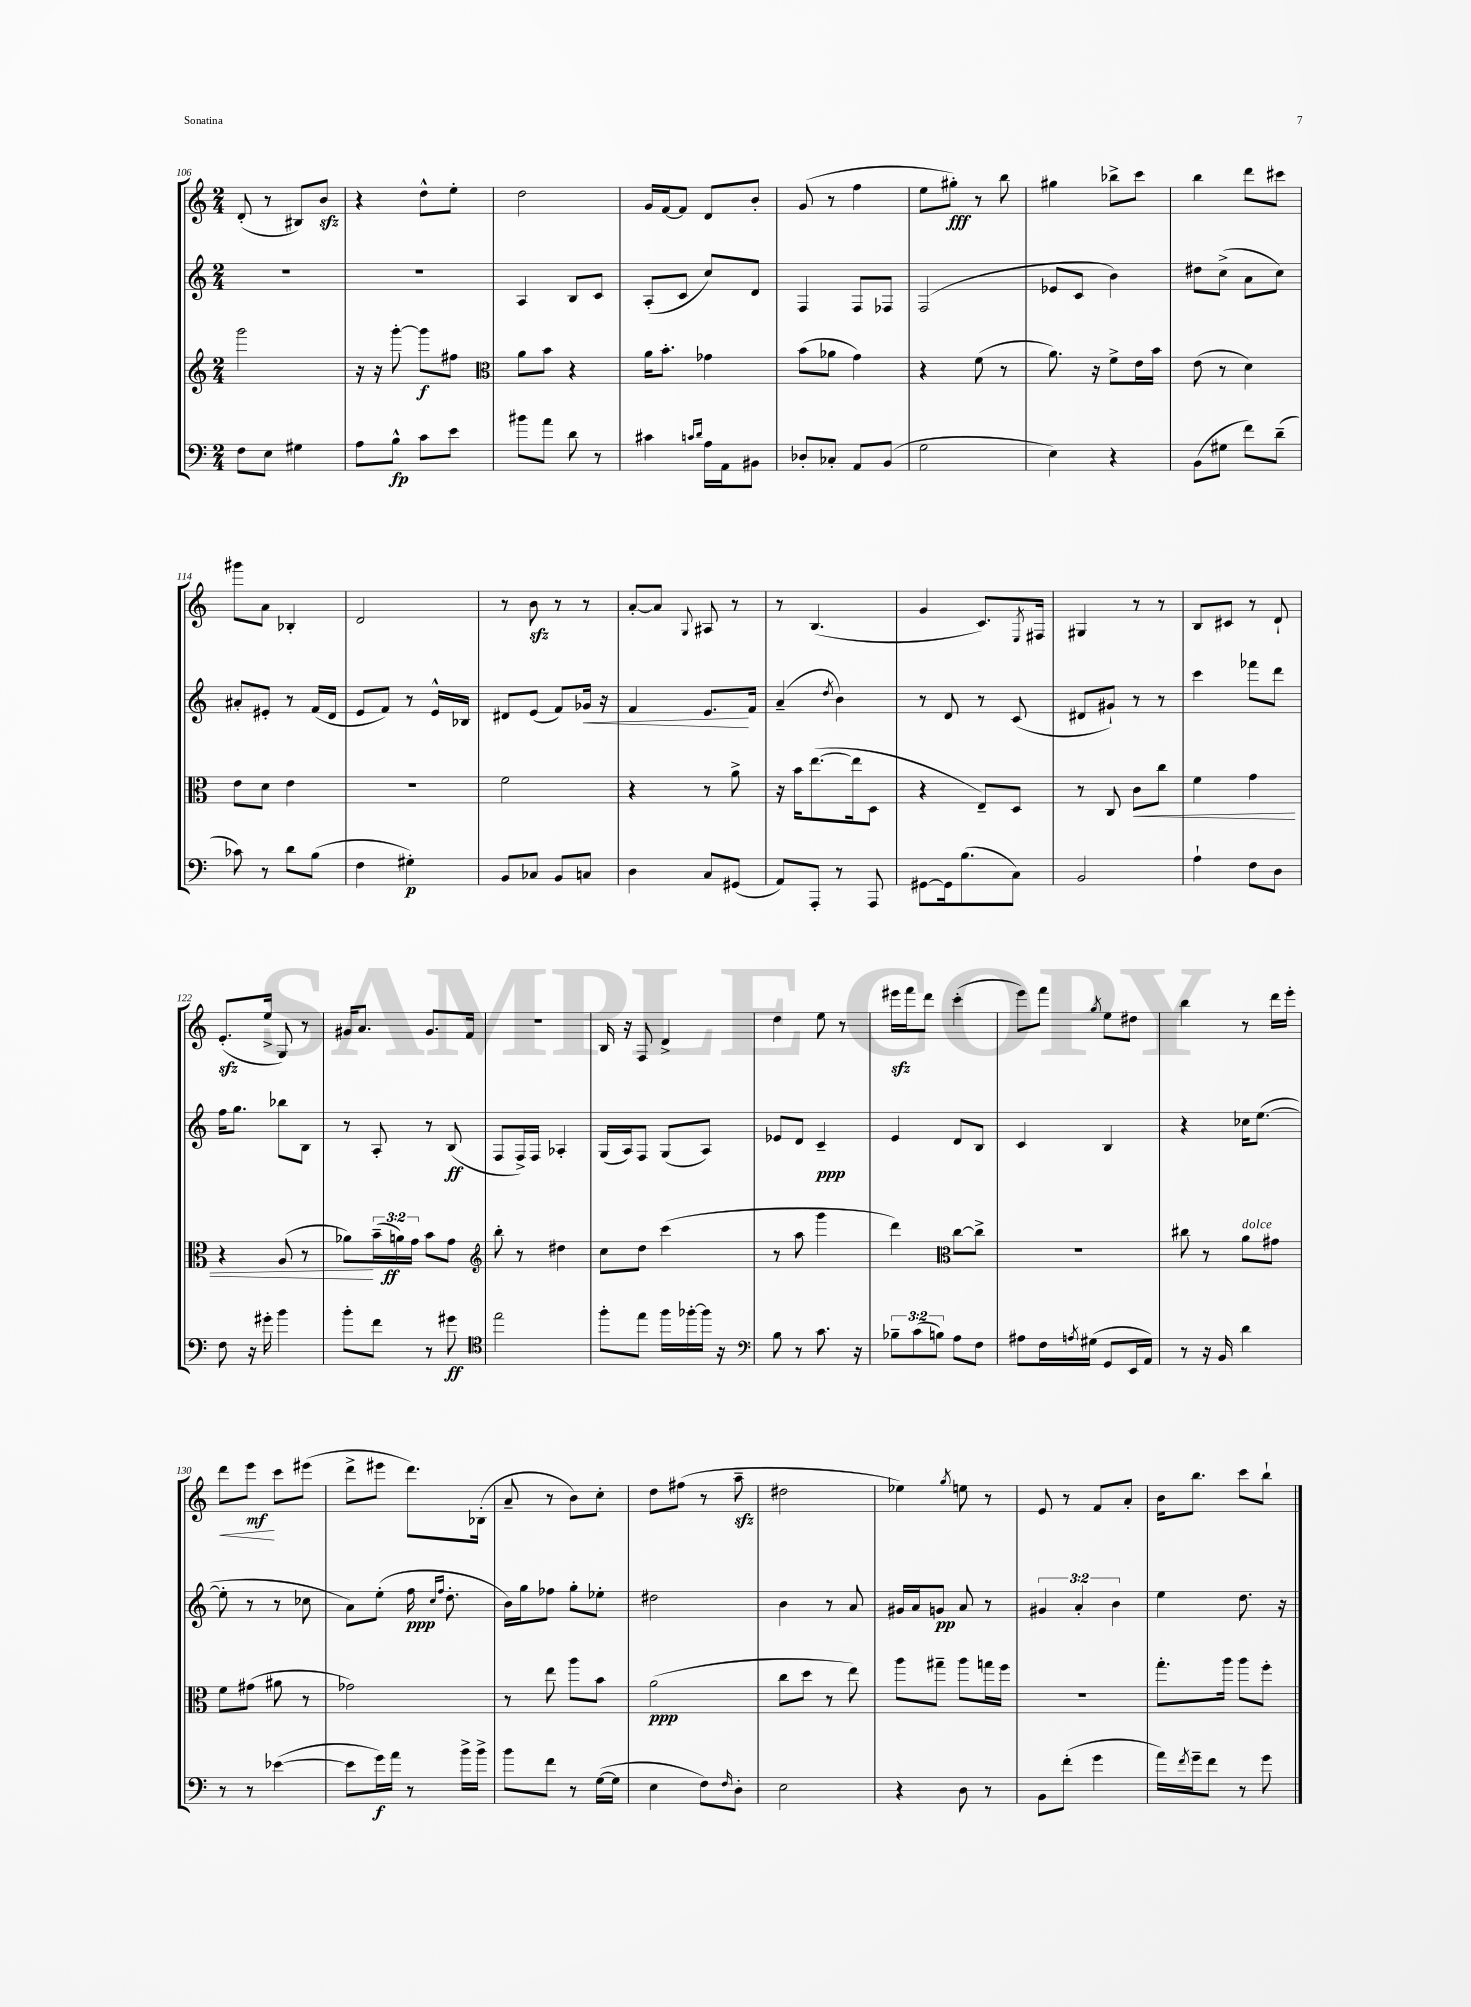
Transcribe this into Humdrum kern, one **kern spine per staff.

**kern	**kern	**kern	**kern
*staff4	*staff3	*staff2	*staff1
*clefF4	*clefG2	*clefG2	*clefG2
*k[]	*k[]	*k[]	*k[]
*M2/4	*M2/4	*M2/4	*M2/4
8F\L	2ggg\	2r	(8d'/
8E\J	.	.	8r
4G#\	.	.	8B#/L)
.	.	.	8b/J
=	=	=	=
8A\L	16r	2r	4r
.	16r	.	.
8B^^\J	[8ggg'\	.	.
8c\L	8ggg\]L	.	8dd^^\L
8e\J	8ff#\J	.	8ee'\J
=	=	=	=
*	*clefC3	*	*
8b#\L	8a\L	4A/	2dd\
8a\J	8b\J	.	.
8d\	4r	8B/L	.
8r	.	8c/J	.
=	=	=	=
4c#\	16a\LK	(8A'/L	16g/LL
.	8.b'\J	.	[16f/J
.	.	8c/J	8f/]J
16qqc/LL	.	.	.
16qqd/JJ	.	.	.
16A\LL	4g-\	8cc/L)	8d/L
16AA\J	.	.	.
8BB#\J	.	8d/J	8b'/J
=	=	=	=
8D-'/L	(8b\L	4F/	(8g/
8C-'/J	8a-\J	.	8r
8AA/L	4g\)	8F/L	4ff\
(8BB/J	.	8F-/J	.
=	=	=	=
2G\	4r	(2F/	8ee\L
.	.	.	8gg#'\J)
.	(8f\	.	8r
.	8r	.	8bb\
=	=	=	=
4E\)	8.a\)	8e-/L	4gg#\
.	.	8c/J	.
.	16r	.	.
4r	8f^\L	4b\)	8bb-^\L
.	16e\L	.	8ccc\J
.	16b\JJ	.	.
=	=	=	=
(8BB\L	(8e\	8dd#\L	4bb\
8G#\J	8r	(8cc^\J	.
8f\L)	4d\)	8a\L	8ddd\L
(8d~\J	.	8cc\J)	8ccc#\J
=	=	=	=
8c-\)	8e\L	8a#'/L	8ggg#\L
8r	8d\J	8e#'/J	8a\J
8d\L	4e\	8r	4B-'/
(8B\J	.	(16f/LL	.
.	.	16d/JJ	.
=	=	=	=
4F\	2r	8e/L	2d/
.	.	8f/J)	.
4G#'\)	.	8r	.
.	.	16e^^/LL	.
.	.	16B-/JJ	.
=	=	=	=
8BB/L	2f\	8d#/L	8r
8C-/J	.	(8e/J	8b\
8BB/L	.	8f/L)	8r
8C/J	.	16g-/Jk	8r
.	.	16r	.
=	=	=	=
4D\	4r	4f/	[8a'/L
.	.	.	8a/]J
.	.	.	8qqG/
8C/L	8r	8.e/L	8A#/
(8GG#/J	8a^\	.	8r
.	.	16f/Jk	.
=	=	=	=
8AA/L)	16r	(4a~/	8r
.	16b\LK	.	.
8AAA'/J	([8.ee\	.	(4.B/
.	.	8qdd/	.
8r	.	4b\)	.
.	16ee\]k	.	.
8AAA/	8D\J	.	.
=	=	=	=
[8GG#\L	4r	8r	4g/
16GG#\]k	.	8d/	.
(8.B\	.	.	.
.	8E~/L)	8r	8.c/L)
8C\J)	8D/J	(8c/	.
.	.	.	8qE/
.	.	.	16F#/Jk
=	=	=	=
2BB/	8r	8d#/L	4G#/
.	8C/	8g#`/J)	.
.	8c\L	8r	8r
.	8cc\J	8r	8r
=	=	=	=
4A`\	4f\	4ccc\	8B/L
.	.	.	8c#/J
8F\L	4g\	8fff-\L	8r
8D\J	.	8ddd\J	8d`/
=	=	=	=
8F\	4r	16ff\LK	(8.e'/L
.	.	8.gg\J	.
16r	.	.	.
16g#'\	.	.	16ee^/Jk
4b\	(8A/	8bb-\L	8G/)
.	8r	8B\J	8r
=	=	=	=
8b'\L	8a-\L)	8r	16g#/LK
.	.	.	8.a/J
8f\J	(24b~\L	8A'/	.
.	24a\)	.	.
.	24g\JJ	.	.
8r	8b\L	8r	8.g#/L
8g#\	8g\J	(8B/	.
.	.	.	16f/Jk
=	=	=	=
*clefC4	*clefG2	*	*
2ee\	8bb'\	8F/L	2r
.	8r	16F^/L)	.
.	.	16F/JJ	.
.	4dd#\	4A-'/	.
=	=	=	=
8ff'\L	8cc\L	(16G/LL	16B/
.	.	16A/J)	16r
8ee\J	8dd\J	8F/J	8F/
16ff\LL	(4ccc\	(8G/L	4d^/
[16ff-'\	.	.	.
16ff-\]JJ	.	8A/J)	.
16r	.	.	.
=	=	=	=
*clefF4	*	*	*
8B\	8r	8e-/L	4dd\
8r	8aa\	8d/J	.
8.c\	4ggg\	4c~/	8ee\
.	.	.	8r
16r	.	.	.
=	=	=	=
12B-~\L	4ddd\)	4e/	16eee#\LL
.	.	.	16fff\J
(12c\	.	.	.
.	.	.	8ddd\J
12B\J)	.	.	.
*	*clefC3	*	*
8A\L	[8cc\L	8d/L	(4ccc'\
8F\J	8cc^\]J	8B/J	.
=	=	=	=
8A#\L	2r	4c/	8eee\L)
16F\L	.	.	8fff\J
8qA/	.	.	.
(16G#\JJ	.	.	.
.	.	.	8qgg/
8GG/L	.	4B/	8ee\L
16EE/L	.	.	8dd#\J
16AA/JJ)	.	.	.
=	=	=	=
8r	8cc#\	4r	4bb\
16r	8r	.	.
16BB/	.	.	.
4d\	8a\L	16cc-\LK	8r
.	.	([8.ee\J	.
.	8g#\J	.	16ddd\LL
.	.	.	16eee'\JJ
=	=	=	=
8r	8f\L	8ee'\]	8ddd\L
8r	(8g#\J	8r	8eee\J
([4e-\	8a#\	8r	8ccc\L
.	8r	8cc-\	(8eee#\J
=	=	=	=
8e-\]L	2g-\)	8a\L)	8ddd^\L
16g\L)	.	(8ee'\J	8eee#\J
16a\JJ	.	.	.
8r	.	16ff\	8.ddd\L)
.	.	16qqcc/LL	.
.	.	16qqff/JJ	.
.	.	8.dd'\	.
16b^\LL	.	.	.
16b^\JJ	.	.	(16B-'\Jk
=	=	=	=
8b\L	8r	16b\LL)	8a~/
.	.	16gg\J	.
8f\J	8ee\	8ff-\J	8r
8r	8aa\L	8gg'\L	8b\L)
([16G\LL	8b\J	8ee-'\J	8cc'\J
16G\]JJ	.	.	.
=	=	=	=
4E\	(2a\	2dd#\	8dd\L
.	.	.	(8ff#\J
8F\L)	.	.	8r
16qqF/	.	.	.
8D'\J	.	.	8aa~\
=	=	=	=
2E\	8cc\L	4b\	2dd#\
.	8dd\J	.	.
.	8r	8r	.
.	8ee\)	8a/	.
=	=	=	=
4r	8aa\L	16g#/LL	4ee-\)
.	.	16a/J	.
.	8gg#~\J	8g/J	.
.	.	.	8qgg/
8D\	8aa\L	8a/	8ee\
8r	16gg\L	8r	8r
.	16ff\JJ	.	.
=	=	=	=
8BB\L	2r	6g#/	8e/
(8f'\J	.	.	8r
.	.	6a'/	.
4g\	.	.	8f/L
.	.	6b\	.
.	.	.	8a'/J
=	=	=	=
16a\LL)	8.gg'\L	4ee\	16b\LK
8qf/	.	.	.
16g~\J	.	.	8.bb\J
8f\J	.	.	.
.	16aa\Jk	.	.
8r	8aa\L	8.dd\	8ccc\L
8g\	8ff'\J	.	8bb`\J
.	.	16r	.
==	==	==	==
*-	*-	*-	*-
